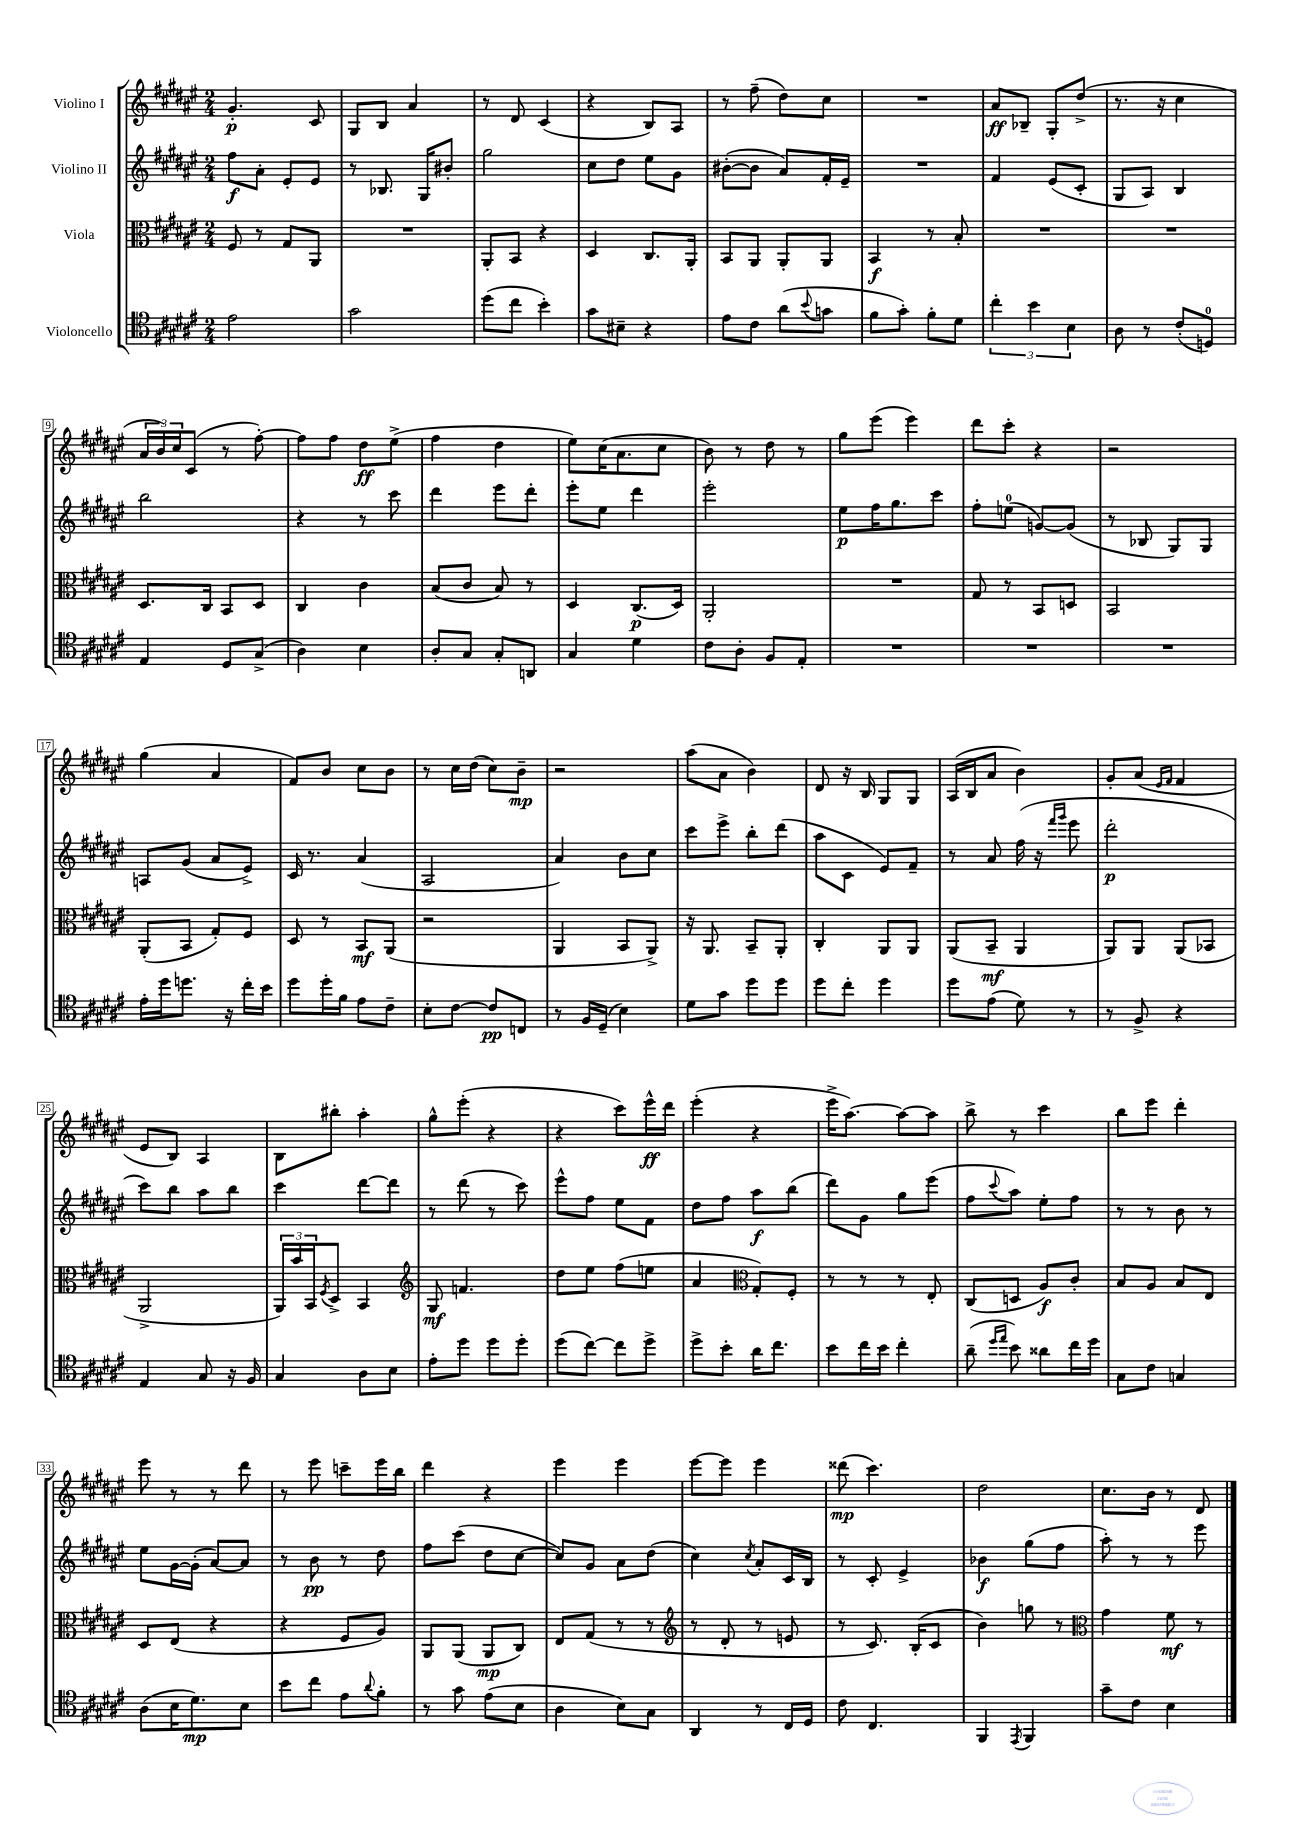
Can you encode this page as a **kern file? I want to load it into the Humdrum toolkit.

**kern	**kern	**kern	**kern
*staff4	*staff3	*staff2	*staff1
*clefC4	*clefC3	*clefG2	*clefG2
*k[f#c#g#d#a#e#]	*k[f#c#g#d#a#e#]	*k[f#c#g#d#a#e#]	*k[f#c#g#d#a#e#]
*M2/4	*M2/4	*M2/4	*M2/4
2e#	8F#	8ff#	4.g#'
.	8r	8a#'	.
.	8G#	8e#'	.
.	8AA#	8e#	8c#
=	=	=	=
2g#	2r	8r	8G#
.	.	8.B-	8B
.	.	.	4a#
.	.	16G#	.
.	.	8b#'	.
=	=	=	=
(8dd#	8AA#'	2gg#	8r
8cc#	8BB	.	8d#
4b')	4r	.	(4c#
=	=	=	=
8g#	4D#	8cc#	4r
8B#~	.	8dd#	.
4r	8.C#	8ee#	8B)
.	.	8g#	8A#
.	16AA#'	.	.
=	=	=	=
8e#	8BB	([8b#'	8r
8c#	8AA#	8b#]	(8ff#~
(8a#	8AA#'	8a#)	8dd#)
8qqb	.	.	.
8g	8AA#	16f#'	8cc#
.	.	16e#~	.
=	=	=	=
8f#	4BB	2r	2r
8g#')	.	.	.
8f#'	8r	.	.
8d#	8B'	.	.
=	=	=	=
6cc#'	2r	4f#	8a#
.	.	.	8B-~
6b	.	.	.
.	.	(8e#	8G#'
6B	.	.	.
.	.	8c#'	(8dd#^
=	=	=	=
8A#	2r	8G#	8.r
8r	.	8A#)	.
.	.	.	16r
(8c#'	.	4B	4cc#
8D)	.	.	.
=	=	=	=
4E#	8.D#	2bb	24a#
.	.	.	24b)
.	.	.	24cc#
.	.	.	(8c#
.	16C#	.	.
8D#	8BB	.	8r
(8G#^	8D#	.	[8ff#')
=	=	=	=
4A#)	4C#	4r	8ff#]
.	.	.	8ff#
4B	4c#	8r	8dd#
.	.	8ccc#	(8ee#^
=	=	=	=
8A#'	(8B	4ddd#	4ff#
8G#	8c#	.	.
8G#'	8B)	8eee#	4dd#
8AA	8r	8ddd#'	.
=	=	=	=
4G#	4D#	8eee#'	8ee#)
.	.	8ee#	(16cc#
.	.	.	8.a#
4d#	(8.C#	4ddd#	.
.	.	.	8cc#
.	16D#)	.	.
=	=	=	=
8c#	2AA#'	2eee#'	8b)
8A#'	.	.	8r
8F#	.	.	8dd#
8E#'	.	.	8r
=	=	=	=
2r	2r	8ee#	8gg#
.	.	16ff#	(8eee#
.	.	8.gg#	.
.	.	.	4eee#)
.	.	8ccc#	.
=	=	=	=
2r	8G#	8ff#'	8ddd#
.	8r	(8ee	8ccc#'
.	8BB	[8g)	4r
.	8D	(8g]	.
=	=	=	=
2r	2BB	8r	2r
.	.	8B-	.
.	.	8G#)	.
.	.	8G#	.
=	=	=	=
16e#'	(8AA#'	8A	(4gg#
16dd#	.	.	.
8.dd	8BB	(8g#	.
.	8G#')	8a#	4a#
16r	.	.	.
16cc#'	8F#	8e#^)	.
16b	.	.	.
=	=	=	=
8dd#	8D#	16c#	8f#)
.	.	8.r	.
16dd#'	8r	.	8b
16f#	.	.	.
8e#	8BB	(4a#	8cc#
8c#~	(8AA#	.	8b
=	=	=	=
8B'	2r	2A#	8r
[8c#	.	.	16cc#
.	.	.	(16dd#
8c#]	.	.	8cc#)
8C	.	.	8b~
=	=	=	=
8r	4AA#	4a#)	2r
16F#	.	.	.
(16D#~	.	.	.
4B)	8BB	8b	.
.	8AA#^)	8cc#	.
=	=	=	=
8d#	16r	8ccc#	(8aa#
.	8.AA#	.	.
8g#	.	8eee#^	8a#
8dd#	8BB~	8bb'	4b)
8dd#	8AA#'	(8ddd#	.
=	=	=	=
8dd#	4C#'	8aa#	8d#
8cc#'	.	8c#	16r
.	.	.	16B
4dd#	8AA#	8e#)	8G#
.	8AA#	8f#~	8G#
=	=	=	=
8dd#	(8AA#	8r	(16A#
.	.	.	16B
(8e#	8BB~	8a#	8a#
8d#)	4AA#	(16ff#	4b)
.	.	16r	.
.	.	16qqfff#	.
.	.	16qqggg#	.
8r	.	8eee#	.
=	=	=	=
8r	8AA#)	2ddd#'	8g#'
8F#^	8AA#	.	(8a#
.	.	.	16qqe#
.	.	.	16qqf#
4r	(8AA#	.	4f#
.	8BB-	.	.
=	=	=	=
4E#	2AA#^	8ccc#)	8e#
.	.	8bb	8B)
8G#	.	8aa#	4A#
16r	.	8bb	.
16F#	.	.	.
=	=	=	=
4G#	24AA#)	4ccc#	8B
.	24b	.	.
.	24BB	.	.
.	8qF#	.	.
.	8D#^	.	8bb#'
8A#	4BB	[8ddd#	4aa#'
8B	.	8ddd#]	.
=	=	=	=
*	*clefG2	*	*
8e#'	8G#	8r	8gg#^^
8dd#	4.f	(8ddd#	(8eee#'
8dd#	.	8r	4r
8dd#'	.	8ccc#)	.
=	=	=	=
(8dd#	8dd#	8eee#^^	4r
[8cc#)	8ee#	8ff#	.
8cc#]	(8ff#	8ee#	8ccc#)
8dd#^	8ee	8f#	16eee#^^
.	.	.	16ddd#
=	=	=	=
8dd#^	4a#	8dd#	(4eee#'
8b'	.	8ff#	.
*	*clefC3	*	*
16a#	8G#')	8aa#	4r
8.cc#	.	.	.
.	8F#'	(8bb	.
=	=	=	=
8b	8r	8ddd#)	16eee#^
.	.	.	[8.aa#)
16cc#	8r	8g#	.
16b	.	.	.
4cc#'	8r	8gg#	8aa#_
.	8E#'	(8eee#	8aa#]
=	=	=	=
(8a#~	(8C#	8ff#	8bb^
16qqdd#	.	.	.
16qqee#	.	8qqccc#	.
8b)	8D	8aa#)	8r
8a##	8A#)	8ee#'	4ccc#
16cc#	8c#'	8ff#	.
16dd#	.	.	.
=	=	=	=
8G#	8B	8r	8bb
8c#	8A#	8r	8eee#
4G	8B	8b	4ddd#'
.	8E#	8r	.
=	=	=	=
(8A#	8D#	8ee#	8eee#
16B	(8E#	[16g#	8r
8.d#)	.	(16g#']	.
.	4r	[8a#)	8r
8B	.	8a#]	8ddd#
=	=	=	=
8b	4r	8r	8r
8cc#	.	8b	8eee#
8e#	8F#	8r	8ccc~
8qqa#	.	.	.
8f#'	8A#)	8dd#	16eee#
.	.	.	16bb
=	=	=	=
8r	8AA#	8ff#	4ddd#
8g#	(8AA#	(8ccc#	.
(8e#	8AA#	8dd#	4r
8B	8C#)	[8cc#	.
=	=	=	=
4A#	8E#	8cc#])	4eee#
.	(8G#	8g#	.
8B)	8r	8a#	4eee#
8G#	8r	(8dd#	.
=	=	=	=
*	*clefG2	*	*
4AA#	8r	4cc#)	[8eee#
.	8d#'	.	8eee#]
.	.	8qcc#	.
8r	8r	8a#'	4eee#
16C#	8e	16c#	.
16D#	.	16B	.
=	=	=	=
8c#	8r	8r	(8ddd##
4.C#	8.c#)	8c#'	4.ccc#)
.	.	4e#^	.
.	(16B'	.	.
.	8c#	.	.
=	=	=	=
4FF#	4b)	4b-	2dd#
8qEE#	.	.	.
4FF#	8gg	(8gg#	.
.	8r	8ff#	.
=	=	=	=
*	*clefC3	*	*
8g#~	4g#	8aa#')	8.cc#
8c#	.	8r	.
.	.	.	16b
4B	8f#	8r	8r
.	8r	8eee#	8d#
==	==	==	==
*-	*-	*-	*-
